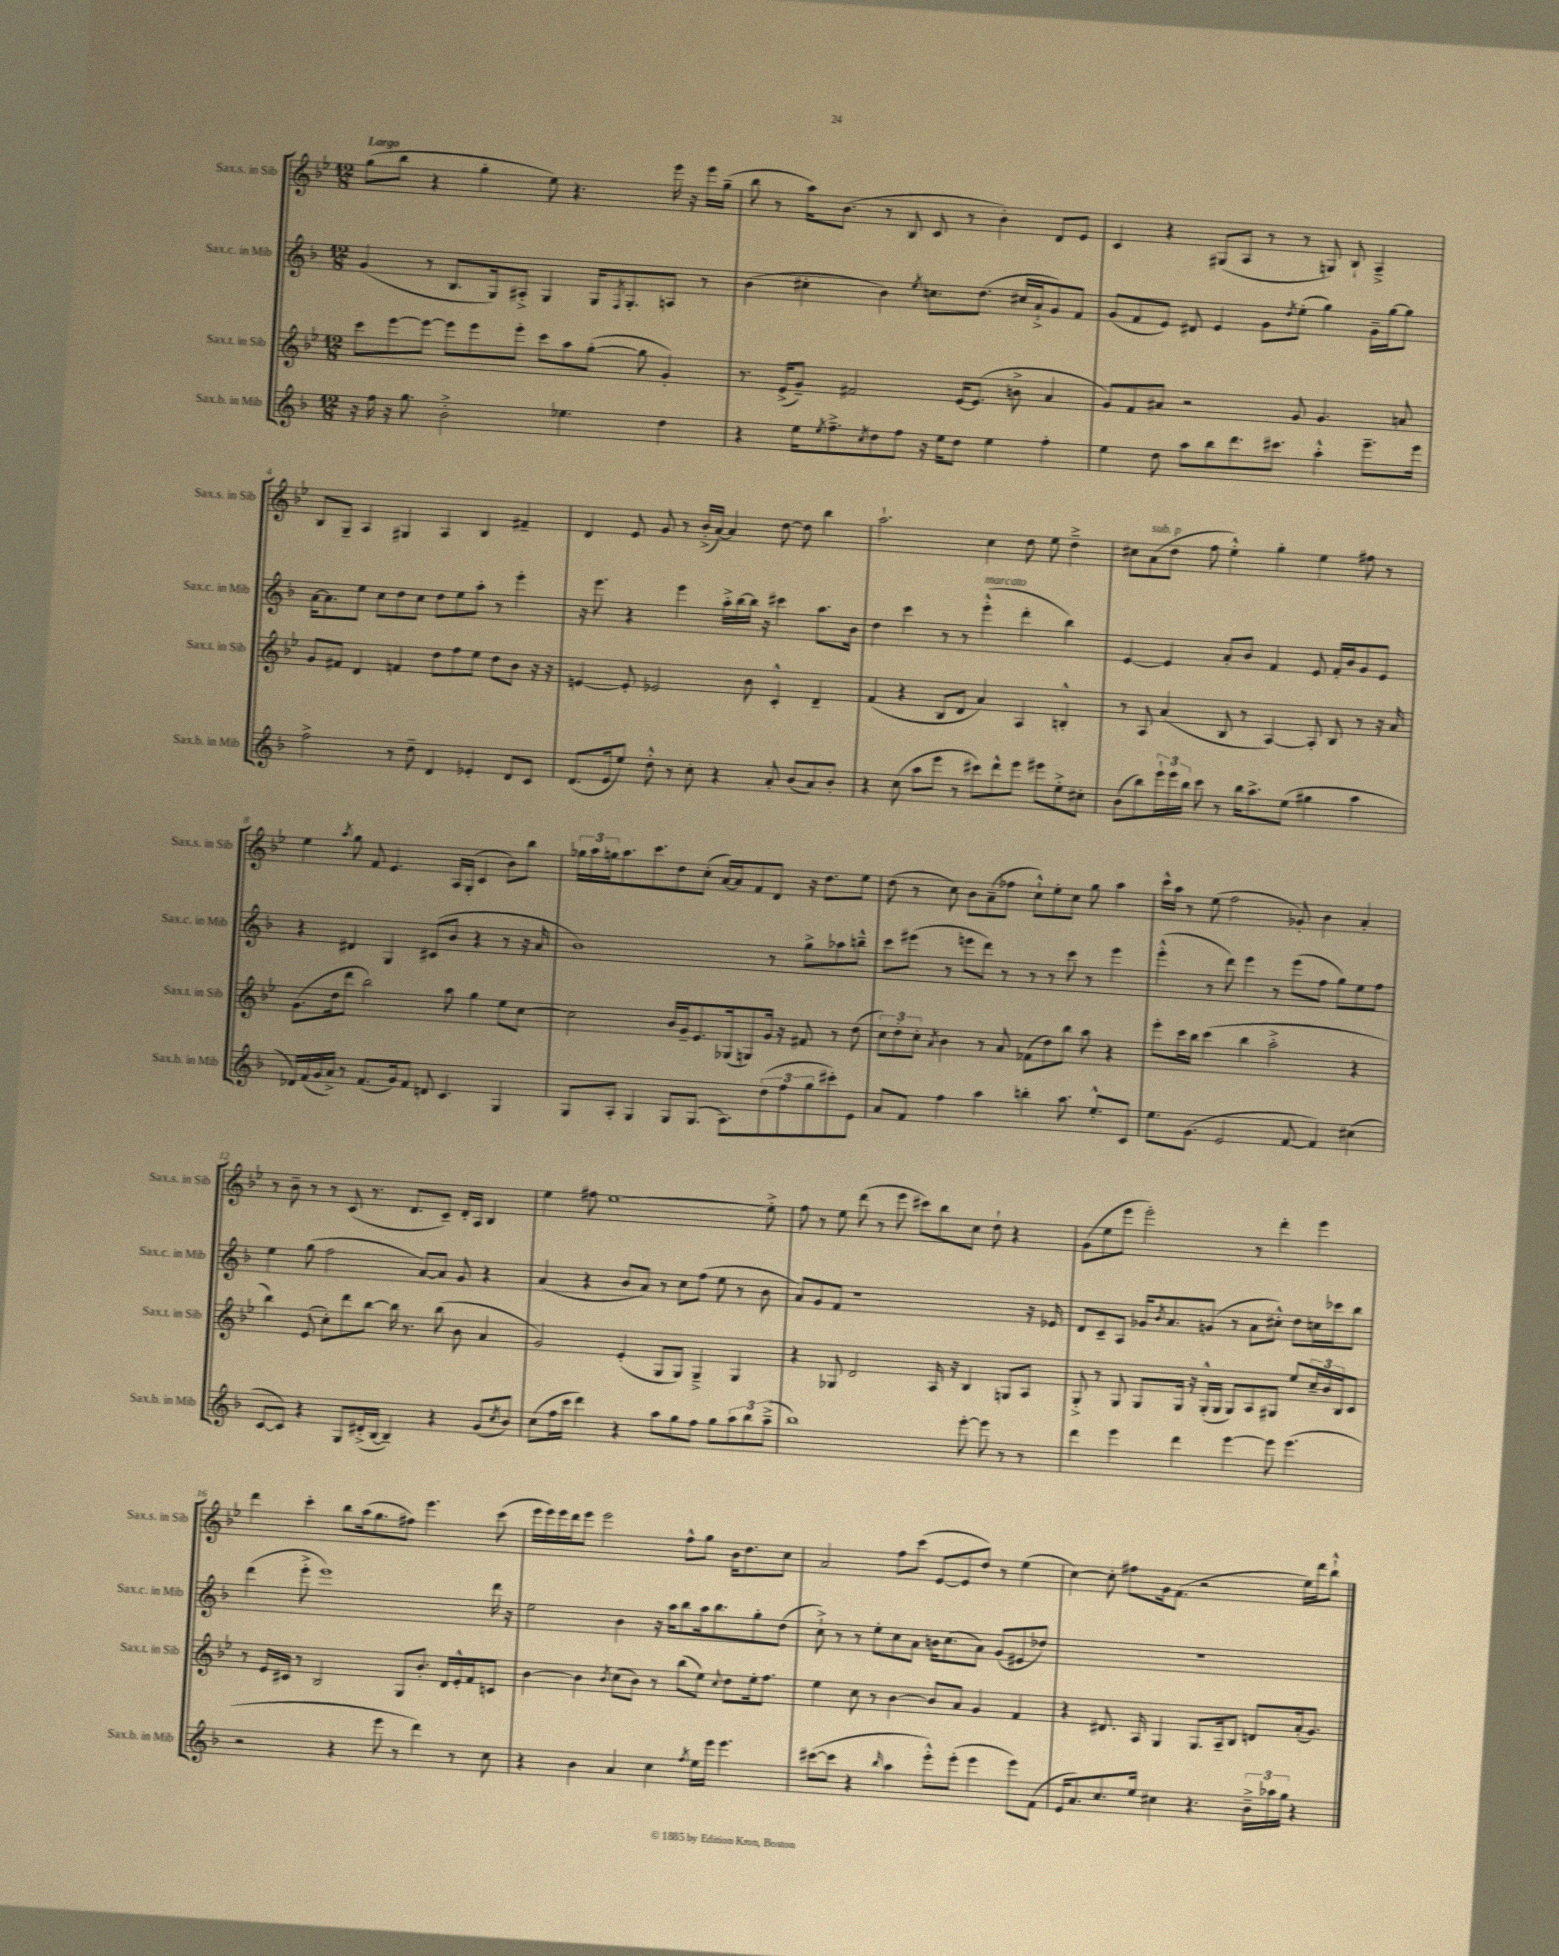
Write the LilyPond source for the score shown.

<<
\new StaffGroup <<
\new Staff = "s0" \with { instrumentName = "Sax.s. in Sib" shortInstrumentName = "Sax.s. in Sib" } {
    \clef treble \key bes \major \numericTimeSignature \time 12/8 \tempo "Largo"
    g''8( bes''8 r4 g''4-. ees''8) r4. ees'''16 r16 ees'''16 g''16--( |
    bes''8 r8 a''16) bes'8.( r8 bes8 c'8 r8 bes'4-.) d'8 ees'8 |
    c'4 r4 gis8( a8 r8 r8 g8) bes8-! a4---> |
    bes8 g8-- a4 gis4 a4 bes4 fis'4-- |
    d'4 ees'8 g'8 r8 bes'16-.->( a'16~) a'4 d''8~ d''8 bes''4 |
    a''2.-! c''4 d''8 ees''8 d''4---> |
    cis''8 a'8^\markup { \italic "sub. p" }( d''8 f''8 ees''4-.-^) g''4-. ees''4 fis''8 r8 |
    ees''4 \acciaccatura { a''8 } g''8 f'8 ees'4. a16 g16-.( c'4 bes'8) bes''8 |
    \tuplet 3/2 { ges''16 a''16 g''16 } a''8. c'''8. d''8 c''8-.( a'16~) a'16 f'8 d'8 r16 d''8. ees''8 |
    d''8( r8 c''8) bes'8 a'8--( fes''8 c''8-!-^) ees''8-. c''8 g''8 a''4 |
    c'''16-^ a''16 r8 ees''8( f''2 ges'8-.) bes'4 a'4-. |
    r8 bes'8-- r8 r8 c'8( r8. d'8. c'8--) d'16-. a16 bes4 |
    ees''4 fis''8 ees''1~ ees''8-.-> |
    f''8 r8 ees''8 d'''8( r8 ees'''8 cis'''8) bes''8 c''8 d''8-! r4 |
    g'8( ees''8 ees'''8 ees'''2-.) r8 d'''4-. ees'''4 |
    d'''4 c'''4-. bes''8 a''16( g''8. fis''8) ees'''4. c'''8( |
    ees'''16 ees'''16) ees'''16 d'''16 ees'''8 ees'''2 f''8-^ g''8 bes'16 d''8. c''8 |
    a'2 f''8 c'''8( ees'8~ ees'8 d''8) r8 ees''4( |
    c''4~) c''8-. fis''8 g'16 f'8.( r2 ees''16) d'''16 bes''8-!-^ \bar "|." |
}
\new Staff = "s1" \with { instrumentName = "Sax.c. in Mib" shortInstrumentName = "Sax.c. in Mib" } {
    \clef treble \key f \major \numericTimeSignature \time 12/8
    g'4( r8 bes8. g16) ais8-.-> g4 g16 \acciaccatura { f8 } g8.-. a8 r8 |
    bes'4( cis''4-. bes'4) \acciaccatura { e''8 } c''8. d''8.( cis''16 a'16-!-> g'8) f'8 |
    g'8( f'8 e'8) dis'8 e'4 g'8 \acciaccatura { d''8 } e''8-.( g''4) g'16-- g''16~ g''8 |
    a'16~ a'8. e''8 c''8 d''8 c''8 d''8 e''8 a''8-. r8 e'''4-. |
    r16 e'''8. r4 e'''4 a''16-.-> bes''16~ bes''16 r16 cis'''4 a''8. bes'16 |
    d''4 c'''4 r8 r8 e'''4-.-^^\markup { \italic "marcato" }( d'''4-. bes''4) |
    e'4~ e'4 a'8-. bes'8 f'4 e'8 f'16-. bes'16 g'8 e'8 |
    r4 dis'4 g4 cis'8( bes'8 r4 r8 r16 a'16 |
    bes'1) r8 g''8-> aes''8 b''8---^ |
    c'''8 eis'''8( r8 e'''8 d'''8) r8 r8 r8 c'''8 r8 e'''4 |
    e'''4-.-^( r8 d'''8) e'''4 r8 e'''8( f''8 g''8) e''8 f''8 |
    e''4 g''8( f''2 a'8~) a'8 g'8 r4 |
    a'4( r4 bes'8 a'8) r8 c''8 f''8( e''8 r8 bes'8 |
    a'8) g'8 f'8 r1 r16 ees'16 |
    d'8 c'8-- a8 ges'16 \acciaccatura { bes'8 } a'8. g'8( r8 a'8 cis''8-.-^) d''8 c''16 ces'''16 bes''8 |
    d'''4( e'''8-.-> e'''1) d'''16 r16 |
    e''2 bes'4 r16 a''16 bes''8 a''16 bes''8. g''8-. d''8( |
    c''8-!->) r8 r8 e''8-. c''8 a'8 b'16 c''8.( a'8) g'8( eis'8 des''8) |
    R1. \bar "|." |
}
\new Staff = "s2" \with { instrumentName = "Sax.t. in Sib" shortInstrumentName = "Sax.t. in Sib" } {
    \clef treble \key bes \major \numericTimeSignature \time 12/8
    c'''8 ees'''8~ ees'''8~ ees'''8 ees'''8 ees'''8-. c'''8 a''8 g''8~-.( g''8 g'4-.) |
    r8. ees'16->( g'8--) fis'2 ees'16~ ees'8.( b'8-> a'4 |
    g'8) f'8 ais'8 r2 g'8 g'4. a'8 |
    g'8 fis'8 d'4 f'4 d''8 f''8 ees''8 d''8 bes'8 r16 r16 |
    e'4~ e'8-. ees'2 bes'8 c'4-.-^ d'4-- |
    f'4( r4 bes8 d'8 a'4) a4 b4-.-^ |
    r8 a8 a'4( bes8 r8 a4~) a8-. bes8 r8 r16 a'16 |
    g'8.( d''16 d'''8 bes''2) a''8 g''4 ees''8 c''8~ |
    c''2 bes'16 g'16-- ees'8. ges16( g8) g'16 r16 fis'8 r8 d''8( |
    \tuplet 3/2 { c''8) d''8-. c''8-. } \acciaccatura { a'8 } bes'4 r8 a'8 fes'8( d''8) bes''8 a''8 r4 |
    ees'''8-. c'''16 bes''16 c'''4( bes''4 a''2-.-> r4 |
    bes''4) ees'8( c''8-.) d'''8 bes''8~ bes''16 r8. bes''8( bes'8 a'4 |
    g'2) ees'4-.( g8 g8) g4---> g4 |
    r4 ges8 d'2 a16 r16 bes4 g8 a8 |
    g8-.-> r8 g8 g8 g16 r16 g16-.-^( g16 g8) a8 gis8 ees''8 \tuplet 3/2 { c''16-- bes'16 bes16 } c'8 |
    r8 ees'16 cis'16 r8 bes2 g8 bes'8.-. d'16 ees'16-.-^ f'16 c'8 |
    bes'4~ bes'4 \acciaccatura { bes'8 } c''8( bes'8) r8 bes''8( ees''8) \appoggiatura { c''8 } d''8 ees''16-. f''8. |
    ees''4 c''8 r8 bes'4~ bes'8 a'8 g'4 f'4 |
    r4 dis'8. a16 g4 g8. a16-- bes8 d'8 a'16-.( g'8.) \bar "|." |
}
\new Staff = "s3" \with { instrumentName = "Sax.b. in Mib" shortInstrumentName = "Sax.b. in Mib" } {
    \clef treble \key f \major \numericTimeSignature \time 12/8
    r16 f''16 r16 g''8. bes'2-.-> ees''4. d''4 |
    r4 e''16 \acciaccatura { e''8 } f''8.---> \acciaccatura { c''8 } d''8 f''8 r16 e''16 d''8 e''4 f''4-. |
    e''4 d''8 a''8 bes''8 d'''8. cis'''8. a''4-.-^ e'''8.-- e'''16 |
    f''2-> r8 d''8-- d'4 ees'4-. d'8 c'8 |
    d'8.( e'16 e''8) d''8-.-^ r8 c''8-. r4 a'8-. bes'8( a'8) bes'8-. |
    r4 c''8( a''8 e'''8 r8 cis'''8) d'''8-^ e'''8 eis'''8 e''8-.-> cis''8-. |
    bes'8( bes''8) \tuplet 3/2 { e'''16-! e'''16 bes''16 } c'''8 r8 bes''16 a''8.-> e''8( gis''4 a''4 |
    des'16) f'16( g'16 a'16->) r8 f'8.( g'16) f'8 d'8 c'4. g4 |
    g8 a8-. g4 g8 g8.( a8.) \tuplet 3/2 { d''8( f''8 g''8 } cis'''8-.) e'8 |
    a'8 f'8 f''4 a''4 b''4-. a''8. e''8.-.-^ c'8 |
    e''8. g'8.( e'2 f'8~ f'4) cis''4( |
    c'8~ c'8) r4 g8 dis'16-.->( bes16~ bes4--) r4 g'8( \acciaccatura { c''8 } bes'8) |
    c''8( f''16 c'''16 d'''4) r4 a''8 g''8 f''8 g''8 \tuplet 3/2 { a''8 bes''8 a''8--->( } |
    bes''1) e'''8~-. e'''8 r8 r8 |
    d'''4 e'''4 d'''4 e'''4~ e'''8 e'''4.( |
    r2 r4 e'''8 r8 d'''4) r8 c''8 |
    r4 bes'4 a'4 c''4 \acciaccatura { f''8 } e''16 e'''16 e'''4. |
    cis'''8~( cis'''8 r4 \grace { bes''16 } a''4 e'''8-.-^) e'''8-.( e'''4 e'''8) f'8( |
    e'16 a'8.) c''8. e''16 cis''4 r4. \tuplet 3/2 { bes'16---> aes''16 g''16 } r4 \bar "|." |
}
>>
>>
